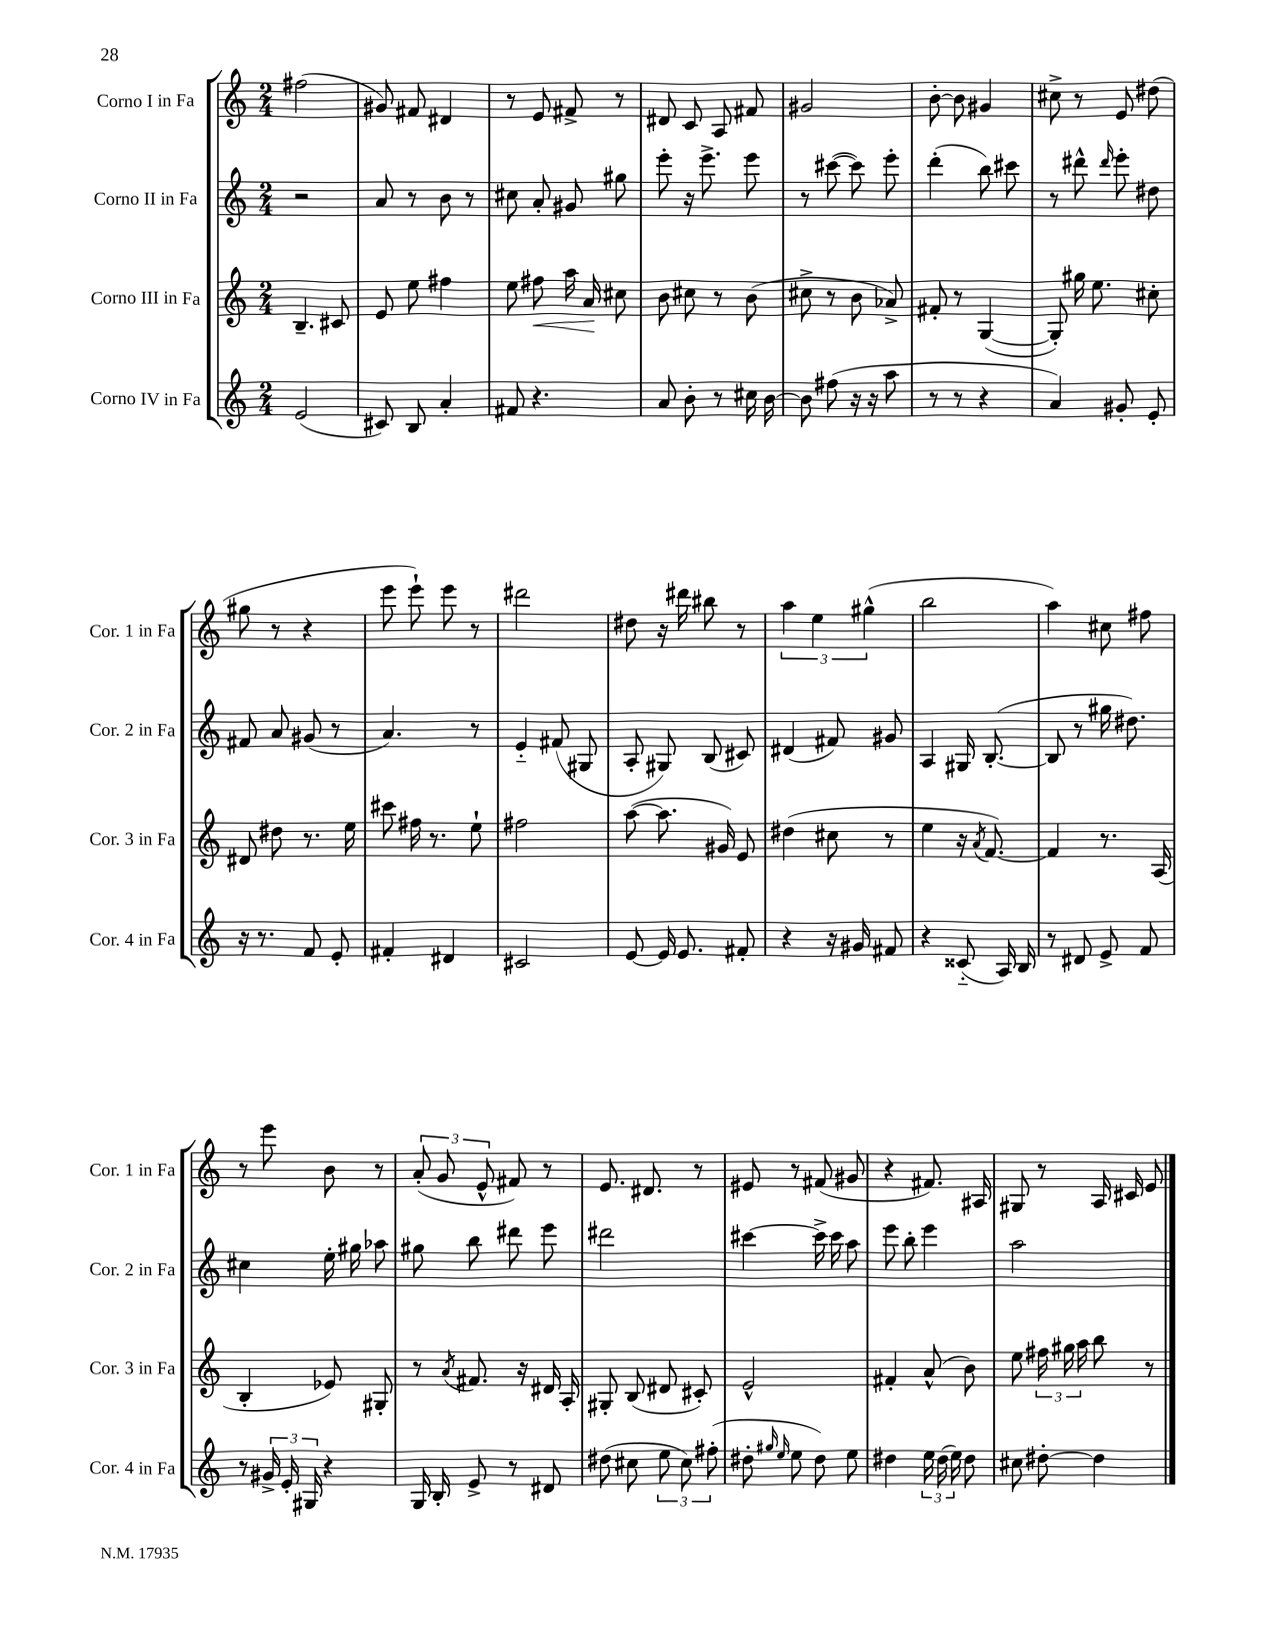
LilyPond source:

<<
\new StaffGroup <<
\new Staff = "s0" \with { instrumentName = "Corno I in Fa" shortInstrumentName = "Cor. 1 in Fa" } {
    \clef treble \key c \major \numericTimeSignature \time 2/4
    \autoBeamOff fis''2( |
    gis'8) fis'8 dis'4 |
    r8 e'8 fis'8-> r8 |
    dis'8 c'8 a8 fis'8 |
    gis'2 |
    b'8~-. b'8 gis'4 |
    cis''8-> r8 e'8 dis''8( |
    gis''8 r8 r4 |
    e'''8 e'''8-!) e'''8 r8 |
    dis'''2 |
    dis''8 r16 dis'''16 bis''8 r8 |
    \tuplet 3/2 { a''4 e''4 gis''4-^( } |
    b''2 |
    a''4) cis''8 fis''8 |
    r8 e'''8 b'8 r8 |
    \tuplet 3/2 { a'8-.( g'8 e'8-^ } fis'8) r8 |
    e'8. dis'8. r8 |
    eis'8 r8 fis'8( gis'8 |
    r4 fis'8.) ais16 |
    gis8 r8 a16 cis'16 e'8 \bar "|." |
}
\new Staff = "s1" \with { instrumentName = "Corno II in Fa" shortInstrumentName = "Cor. 2 in Fa" } {
    \clef treble \key c \major \numericTimeSignature \time 2/4
    \autoBeamOff r2 |
    a'8 r8 b'8 r8 |
    cis''8 a'8-. gis'8 gis''8 |
    e'''8-. r16 e'''8.-> e'''8 |
    r8 cis'''8~( cis'''8) e'''8-. |
    d'''4-.( b''8) cis'''8 |
    r8 dis'''8-^ \grace { dis'''16 } e'''8-. dis''8 |
    fis'8 a'8 gis'8( r8 |
    a'4.) r8 |
    e'4-_ fis'8( gis8 |
    a8-. gis8) b8( cis'8) |
    dis'4( fis'8) gis'8 |
    a4 gis16 b8.~-.( |
    b8 r8 gis''16 dis''8.) |
    cis''4 e''16-. gis''16 aes''8 |
    gis''8 b''8 dis'''8 e'''8 |
    dis'''2 |
    cis'''4~ cis'''16-> cis'''16 a''8 |
    e'''8 b''8-. e'''4 |
    a''2 \bar "|." |
}
\new Staff = "s2" \with { instrumentName = "Corno III in Fa" shortInstrumentName = "Cor. 3 in Fa" } {
    \clef treble \key c \major \numericTimeSignature \time 2/4
    \autoBeamOff b4.-- cis'8 |
    e'8 e''8 fis''4 |
    e''8 fis''8\< a''16 a'16\! cis''8 |
    b'8 cis''8 r8 b'8( |
    cis''8-> r8 b'8 aes'8->) |
    fis'8-. r8 g4~( |
    g8-.) gis''16 e''8. cis''8-. |
    dis'8 dis''8 r8. e''16 |
    cis'''8 fis''16 r8. e''8-! |
    fis''2 |
    a''8~( a''8. gis'16) e'8 |
    dis''4( cis''8 r8 |
    e''4 r16 \acciaccatura { a'8 } f'8.~) |
    f'4 r8. a16( |
    b4-. ees'8) gis8-. |
    r8 \acciaccatura { a'8 } fis'8. r16 dis'16 a16-. |
    gis8-. b8( dis'8 cis'8-.) |
    e'2-^ |
    fis'4-. a'8-^( b'8) |
    e''8 \tuplet 3/2 { fis''16 gis''16 a''16 } b''8 r8 \bar "|." |
}
\new Staff = "s3" \with { instrumentName = "Corno IV in Fa" shortInstrumentName = "Cor. 4 in Fa" } {
    \clef treble \key c \major \numericTimeSignature \time 2/4
    \autoBeamOff e'2( |
    cis'8) b8 a'4-. |
    fis'8 r4. |
    a'8 b'8-. r8 cis''16 b'16~ |
    b'8 fis''8( r16 r16 a''8 |
    r8 r8 r4 |
    a'4) gis'8-. e'8-. |
    r16 r8. f'8 e'8-. |
    fis'4-. dis'4 |
    cis'2 |
    e'8~ e'16 e'8. fis'8-. |
    r4 r16 gis'16 fis'8 |
    r4 cisis'8-_( a16) b16 |
    r8 dis'8 e'8-> f'8 |
    r8 \tuplet 3/2 { gis'16-> e'16-. gis16 } r4 |
    g16 b16-. e'8-> r8 dis'8 |
    dis''8( cis''8 \tuplet 3/2 { e''8 cis''8) fis''8-.( } |
    dis''8-. \grace { gis''16 e''16 } e''8 dis''8) e''8 |
    dis''4 \tuplet 3/2 { e''16 dis''16( e''16) } dis''8 |
    cis''8 dis''8~-. dis''4 \bar "|." |
}
>>
>>
\layout { \context { \Score \remove "Bar_number_engraver" } }
